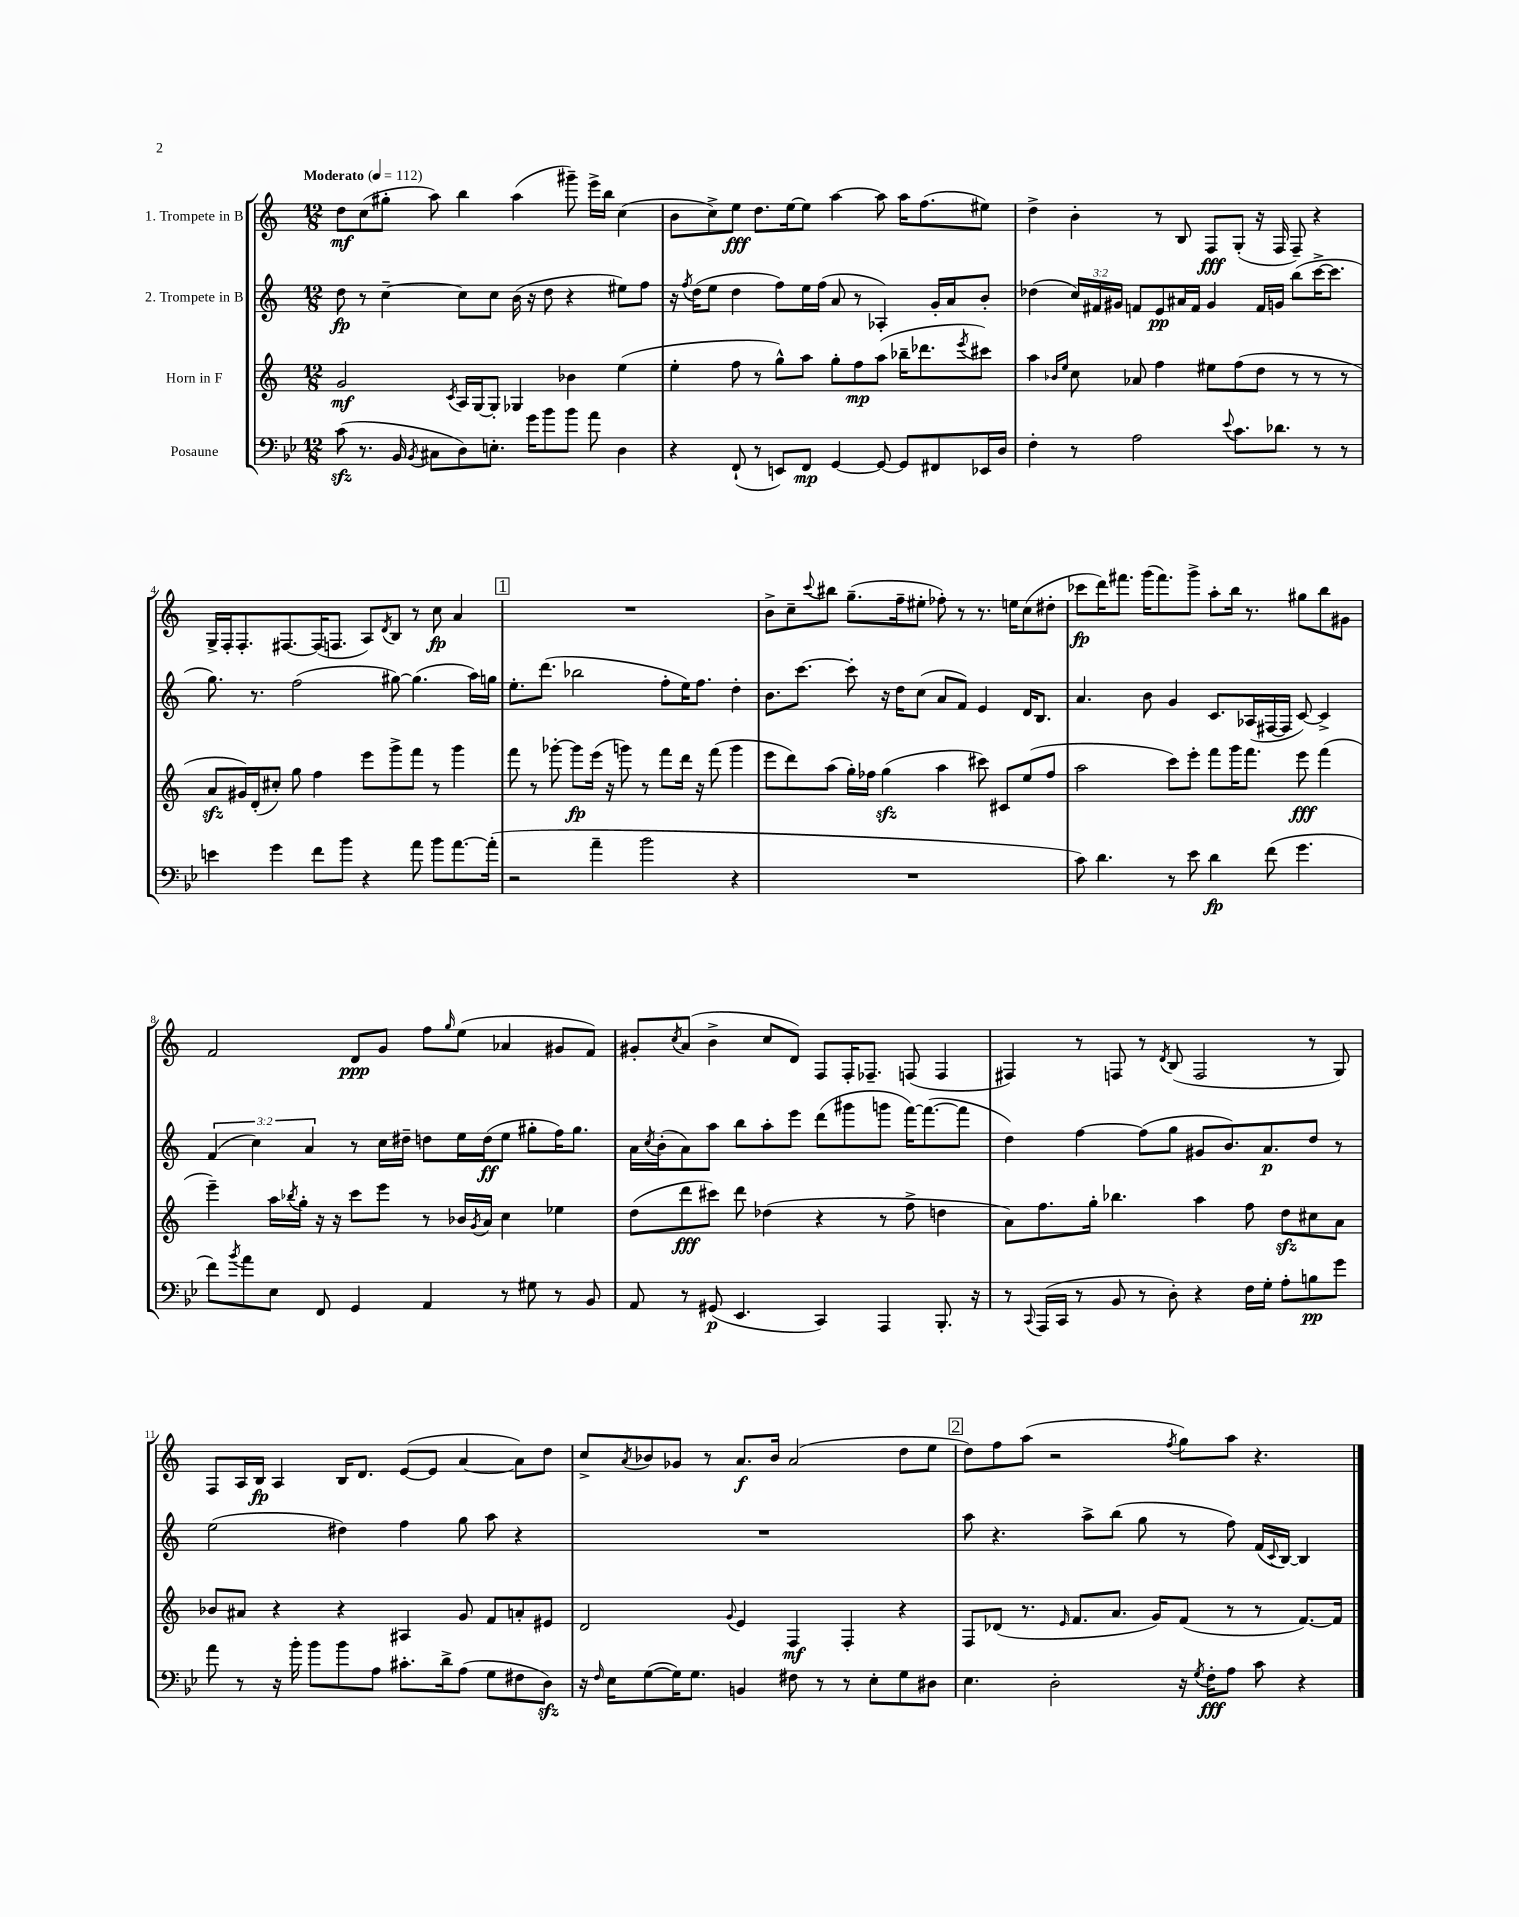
<<
\new StaffGroup <<
\new Staff = "s0" \with { instrumentName = "1. Trompete in B" } {
    \clef treble \key c \major \numericTimeSignature \time 12/8 \tempo "Moderato" 4 = 112
    d''8\mf c''8( gis''8-. a''8) b''4 a''4( gis'''8--) e'''16-> b''16 c''4( |
    b'8 c''8->) e''8\fff d''8. e''16~ e''8 a''4~ a''8 a''16 f''8.( eis''8) |
    d''4-> b'4-. r8 b8 f8\fff g8-.( r16 f16 f8--) r4 |
    g16-> f16-. f8.-. fis8.~ fis16( f8. a8) \acciaccatura { d'8 } b8 r8 c''8\fp a'4 |
    \mark \markup { \box "1" } R1. |
    b'8-> c''8-- \appoggiatura { c'''8 } bis''8 g''8.--( f''16-- eis''8-. fes''8-.) r8 r8. e''16 c''8( dis''8-. |
    ces'''8\fp d'''16) fis'''8. g'''16( fis'''8.) g'''8-> a''8-. b''16 r8. gis''8 b''8 gis'8 |
    f'2 d'8\ppp g'8 f''8 \grace { g''16 } e''8( aes'4 gis'8 f'8) |
    gis'8-. \acciaccatura { c''8 } a'8( b'4-> c''8 d'8) f8 f16-. fes8.-- f8( f4 |
    fis4) r8 f8 r8 \acciaccatura { d'8 } b8( f2 r8 g8) |
    f8 a16 b16\fp a4 b16 d'8. e'8~( e'8 a'4~ a'8) d''8 |
    c''8-> \acciaccatura { a'8 } bes'8 ges'8 r8 a'8.\f bes'16 a'2( d''8 e''8 |
    \mark \markup { \box "2" } d''8) f''8 a''8( r2 \acciaccatura { f''8 } g''8) a''8 r4. \bar "|." |
}
\new Staff = "s1" \with { instrumentName = "2. Trompete in B" } {
    \clef treble \key c \major \numericTimeSignature \time 12/8 \override Staff.TupletNumber.text = #tuplet-number::calc-fraction-text
    d''8\fp r8 c''4~-- c''8 c''8 b'16( r16 d''8 r4 eis''8) f''8 |
    r16 \acciaccatura { f''8 } d''16( e''8 d''4 f''8) e''16 f''16( a'8 r8 aes4-.) g'16-. a'16 b'8-. |
    des''4( \tuplet 3/2 { c''16) fis'16 gis'16 } f'8 e'8\pp ais'16 f'16 gis'4 f'16 g'16 b''8( c'''16~-> c'''8. |
    g''8.) r8. f''2( gis''8~) gis''4.( a''16) g''16 |
    \mark \markup { \box "1" } e''8.-. d'''8.( bes''2 f''8-. e''16) f''8. d''4-. |
    b'8. c'''8.~ c'''8-. r16 d''16 c''8( a'8 f'8) e'4 d'16 b8. |
    a'4. b'8 g'4 c'8. aes16( fis16~ fis16 c'8~) c'4-> |
    \tuplet 3/2 { f'4( c''4) a'4 } r8 c''16 dis''16-- d''8 e''16 d''16\ff( e''8 gis''8-. f''16) gis''8. |
    a'16 \acciaccatura { c''8 } b'16-.( a'8) a''8 b''8 a''8-. e'''8 d'''8( gis'''8 g'''8 f'''16~) f'''8.~( f'''8 |
    d''4) f''4~ f''8( g''8 gis'8 b'8.) a'8.\p d''8 r8 |
    e''2( dis''4) f''4 g''8 a''8 r4 |
    R1. |
    \mark \markup { \box "2" } a''8 r4. a''8-> b''8( g''8 r8 f''8) f'16( \appoggiatura { c'8 } b16~) b4 \bar "|." |
}
\new Staff = "s2" \with { instrumentName = "Horn in F" } {
    \clef treble \key c \major \numericTimeSignature \time 12/8
    g'2\mf \acciaccatura { c'8 } a16 g16~ g8-. ges4 bes'4 e''4( |
    e''4-. f''8 r8 g''8-^) a''8 g''8-. f''8\mp a''8( bes''16-- des'''8. \acciaccatura { e'''8 } cis'''8) |
    a''4 \grace { bes'16 e''16 } c''8 aes'8 f''4 eis''8 f''8( d''8 r8 r8 r8 |
    a'8\sfz gis'16) d'16-.( cis''8-.) g''8 f''4 e'''8 g'''8-> f'''8 r8 g'''4 |
    \mark \markup { \box "1" } f'''8 r8 ges'''8~-. ges'''8\fp e'''16( r16 g'''8) r8 f'''8 d'''16 r16 f'''8( g'''4 |
    e'''8 d'''8) a''8( g''16-.) fes''16 g''4\sfz( a''4 cis'''8) cis'8 e''8( fes''8 |
    a''2 c'''8) e'''8-. f'''8 g'''16 f'''8. e'''8\fff f'''4( |
    e'''4--) a''16 \acciaccatura { bes''8 } g''16-. r16 r16 c'''8 e'''8 r8 bes'16 \acciaccatura { g'8 } a'16 c''4 ees''4 |
    d''8( d'''8\fff cis'''8) d'''8 des''4( r4 r8 f''8-> d''4 |
    a'8) f''8. g''16-. bes''4. a''4 f''8 d''8\sfz cis''8 a'8 |
    bes'8 ais'8 r4 r4 ais4 g'8 f'8 a'8-. eis'8 |
    d'2 \appoggiatura { g'8 } e'4 f4\mf f4-. r4 |
    \mark \markup { \box "2" } f8 des'8( r8. \grace { e'16 } f'8. a'8. g'16) f'8( r8 r8 f'8.~) f'16 \bar "|." |
}
\new Staff = "s3" \with { instrumentName = "Posaune" } {
    \clef bass \key bes \major \numericTimeSignature \time 12/8
    c'8\sfz( r8. bes,16 \acciaccatura { bes,8 } cis8 d8) e8.-. g'16 bes'8 bes'8 a'8 d4 |
    r4 f,8-!( r8 e,8) f,8\mp g,4~ g,8~ g,8 fis,8 ees,16 d16 |
    f4-. r8 a2 \appoggiatura { ees'8 } c'8. des'8. r8 r8 |
    e'4 g'4 f'8 bes'8 r4 a'8 bes'8 a'8.~ a'16-.( |
    \mark \markup { \box "1" } r2 a'4-- bes'2 r4 |
    R1. |
    c'8) d'4. r8 ees'8 d'4\fp f'8( g'4. |
    f'8) \acciaccatura { bes'8 } a'8 ees8 f,8 g,4 a,4 r8 gis8 r8 bes,8 |
    a,8 r8 gis,8\p( ees,4. c,4) a,,4 bes,,8.-. r16 |
    r8 \appoggiatura { c,8 } a,,16( c,16 r8 bes,8 r8 d8-.) r4 f16 g16-. a8-. b8\pp g'8 |
    a'8 r8 r16 bes'16-. bes'8 bes'8 a8 cis'8.-. d'16-> a8( g8 fis8 d8\sfz) |
    r16 \grace { f16 } ees16 g8~( g16) g8. b,4 fis8 r8 r8 ees8-. g8 dis8 |
    \mark \markup { \box "2" } ees4. d2-. r16 \acciaccatura { g8 } f16-.\fff a8 c'8 r4 \bar "|." |
}
>>
>>
